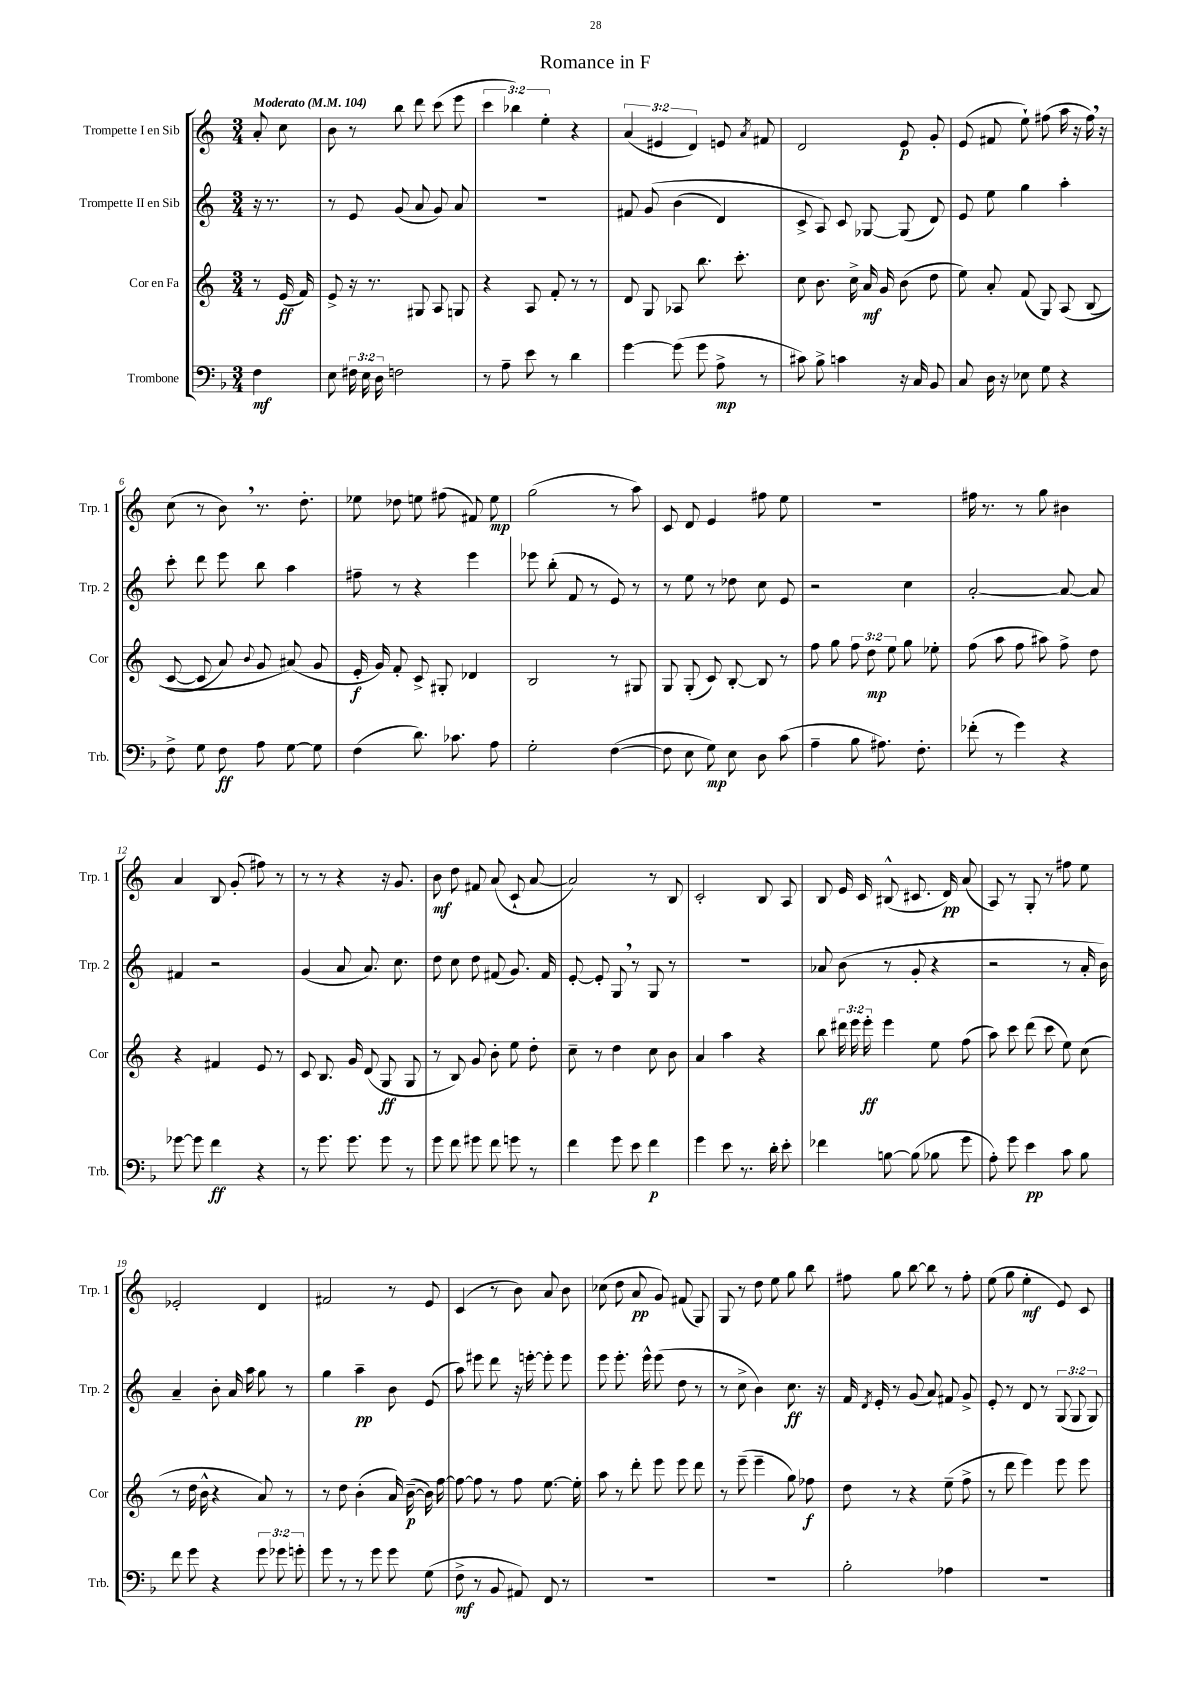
\header { title = "Romance in F" }
<<
\new StaffGroup <<
\new Staff = "s0" \with { instrumentName = "Trompette I en Sib" shortInstrumentName = "Trp. 1" } {
    \clef treble \key c \major \numericTimeSignature \time 3/4 \override Staff.TupletNumber.text = #tuplet-number::calc-fraction-text \partial 4 \tempo "Moderato" 4 = 104
    \autoBeamOff a'8-. c''8 |
    b'8 r8 b''8 d'''8 c'''8( e'''8 |
    \tuplet 3/2 { c'''4 bes''4) e''4-. } r4 |
    \tuplet 3/2 { a'4( eis'4 d'4) } e'8 \acciaccatura { a'8 } fis'8 |
    d'2 e'8\p g'8-. |
    e'8( fis'8 e''8-!) fis''8( a''16 r16 fis''16) \breathe r16 |
    c''8( r8 b'8) \breathe r8. d''8.-. |
    ees''8 des''8 e''8 fis''8( fis'8) e''8\mp |
    g''2( r8 a''8) |
    c'8 d'8 e'4 fis''8 e''8 |
    R2. |
    fis''16 r8. r8 g''8 bis'4 |
    a'4 b8 g'8-.( fis''8) r8 |
    r8 r8 r4 r16 g'8. |
    b'8\mf d''8 fis'8 a'8( c'8-! a'8~ |
    a'2) r8 b8 |
    c'2-. b8 a8 |
    b8 e'16 c'16 bis8-^( cis'8. d'16\pp) a'8( |
    a8) r8 g8-. r8 fis''8 e''8 |
    ees'2-. d'4 |
    fis'2 r8 e'8 |
    c'4( r8 b'8) a'8 b'8 |
    ces''8( d''8 a'8\pp g'8) fis'8( g8) |
    g8 r8 d''8 e''8 g''8 b''8 |
    fis''8 g''8 b''8~ b''8 r8 fis''8-. |
    e''8( g''8 e''4-.\mf e'8) c'8 \bar "|." |
}
\new Staff = "s1" \with { instrumentName = "Trompette II en Sib" shortInstrumentName = "Trp. 2" } {
    \clef treble \key c \major \numericTimeSignature \time 3/4 \override Staff.TupletNumber.text = #tuplet-number::calc-fraction-text \partial 4
    \autoBeamOff r16 r8. |
    r8 e'8 g'8( a'8 g'8) a'8 |
    R2. |
    fis'8 g'8\( b'4( d'4) |
    c'8-> a8\) c'8 ges8~ ges8( d'8) |
    e'8 e''8 g''4 a''4-. |
    c'''8-. d'''8 e'''8 b''8 a''4 |
    fis''8-- r8 r4 e'''4 |
    ees'''8 b''8-.( f'8 r8 e'8) r8 |
    r8 e''8 r8 des''8 c''8 e'8 |
    r2 c''4 |
    a'2~-. a'8~ a'8 |
    fis'4 r2 |
    g'4( a'8 a'8.) c''8. |
    d''8 c''8 d''8 fis'8( g'8.) fis'16 |
    e'8~-. e'8-. g8 \breathe r8 g8 r8 |
    R2. |
    aes'8 b'8( r8 g'8-. r4 |
    r2 r8 a'16-. b'16) |
    a'4-- b'8-. a'16 a''16 g''8 r8 |
    g''4 a''4--\pp b'8 e'8( |
    a''8) eis'''8 d'''8 r16 e'''16~-. e'''8-. e'''8 |
    e'''8 e'''8.-. e'''16-^ e'''8( d''8 r8 |
    r8 c''8-> b'4) c''8.\ff r16 |
    f'16 \acciaccatura { d'8 } e'16-. r8 g'8( a'8) fis'8 g'8-> |
    e'8-. r8 d'8 r8 \tuplet 3/2 { g8( g8 g8) } \bar "|." |
}
\new Staff = "s2" \with { instrumentName = "Cor en Fa" shortInstrumentName = "Cor" } {
    \clef treble \key c \major \numericTimeSignature \time 3/4 \override Staff.TupletNumber.text = #tuplet-number::calc-fraction-text \partial 4
    \autoBeamOff r8 e'16\ff( f'16) |
    e'8-> r16 r8. gis8 a8 g8 |
    r4 a8 f'8-. r8 r8 |
    d'8 g8 aes8 b''8. c'''8.-. |
    c''8 b'8. c''16-> a'16\mf g'16 b'8( d''8 |
    e''8) a'8-. f'8( g8) a8\( b8( |
    c'8~ c'8 a'8) \appoggiatura { b'8 } g'8 ais'8(\) g'8 |
    e'16-.\f g'16) f'8-. c'8-> gis8-. des'4 |
    b2 r8 gis8 |
    g8 g8-.( c'8) b8~-. b8 r8 |
    f''8 g''8 \tuplet 3/2 { f''8 d''8\mp e''8 } g''8 ees''8-. |
    f''8( a''8 f''8 ais''8) f''8-> d''8 |
    r4 fis'4 e'8 r8 |
    c'8 b8. g'16 d'8( g8\ff g8 |
    r8 b8) g'8 b'8-. e''8 d''8-. |
    c''8-- r8 d''4 c''8 b'8 |
    a'4 a''4 r4 |
    b''8 \tuplet 3/2 { dis'''16 e'''16 e'''16-.\ff } e'''4 e''8 f''8( |
    a''8) c'''8 d'''8( c'''8 e''8) c''8( |
    r8 d''16 b'16-^ r4 a'8) r8 |
    r8 d''8 b'4-.( a'16) b'16~--\p( b'16) f''16~ |
    f''8~ f''8 r8 f''8 e''8.~ e''16-. |
    a''8 r8 d'''8-. e'''8 e'''8 d'''8 |
    r8 e'''8--( e'''4-- g''8) fes''8\f |
    d''8 r8 r4 e''8--( f''8-> |
    r8 d'''8 e'''4) e'''8 e'''8 \bar "|." |
}
\new Staff = "s3" \with { instrumentName = "Trombone" shortInstrumentName = "Trb." } {
    \clef bass \key f \major \numericTimeSignature \time 3/4 \override Staff.TupletNumber.text = #tuplet-number::calc-fraction-text \partial 4
    \autoBeamOff f4\mf |
    e8 \tuplet 3/2 { fis16 e16 d16 } f2 |
    r8 a8-- e'8 r8 d'4 |
    g'4~ g'8( g'8 a8->\mp r8 |
    cis'8) bes8-> c'4 r16 c16 bes,8 |
    c8 d16 r16 ees8 g8 r4 |
    f8-> g8 f8\ff a8 g8~ g8 |
    f4( d'8.) ces'8. a8 |
    g2-. f4~( |
    f8 e8 g8\mp) e8 d8 c'8( |
    a4-- bes8 ais8.) f8.-. |
    fes'8-.( r8 g'4) r4 |
    ges'8~ ges'8 f'4\ff r4 |
    r8 g'8. g'8. g'8 r8 |
    g'8 f'8 gis'8 f'8 g'8 r8 |
    f'4 g'8 e'8 f'4\p |
    g'4 e'8 r8. d'16-. e'8-. |
    fes'4 b8~ b8( bes8 g'8 |
    a8-.) g'8 e'4\pp c'8 bes8 |
    f'8 g'8 r4 \tuplet 3/2 { g'8 ges'8 g'8-. } |
    g'8 r8 r8 g'8 g'8 g8( |
    f8->\mf r8 bes,8 ais,8) f,8 r8 |
    R2. |
    R2. |
    bes2-. aes4 |
    R2. \bar "|." |
}
>>
>>
